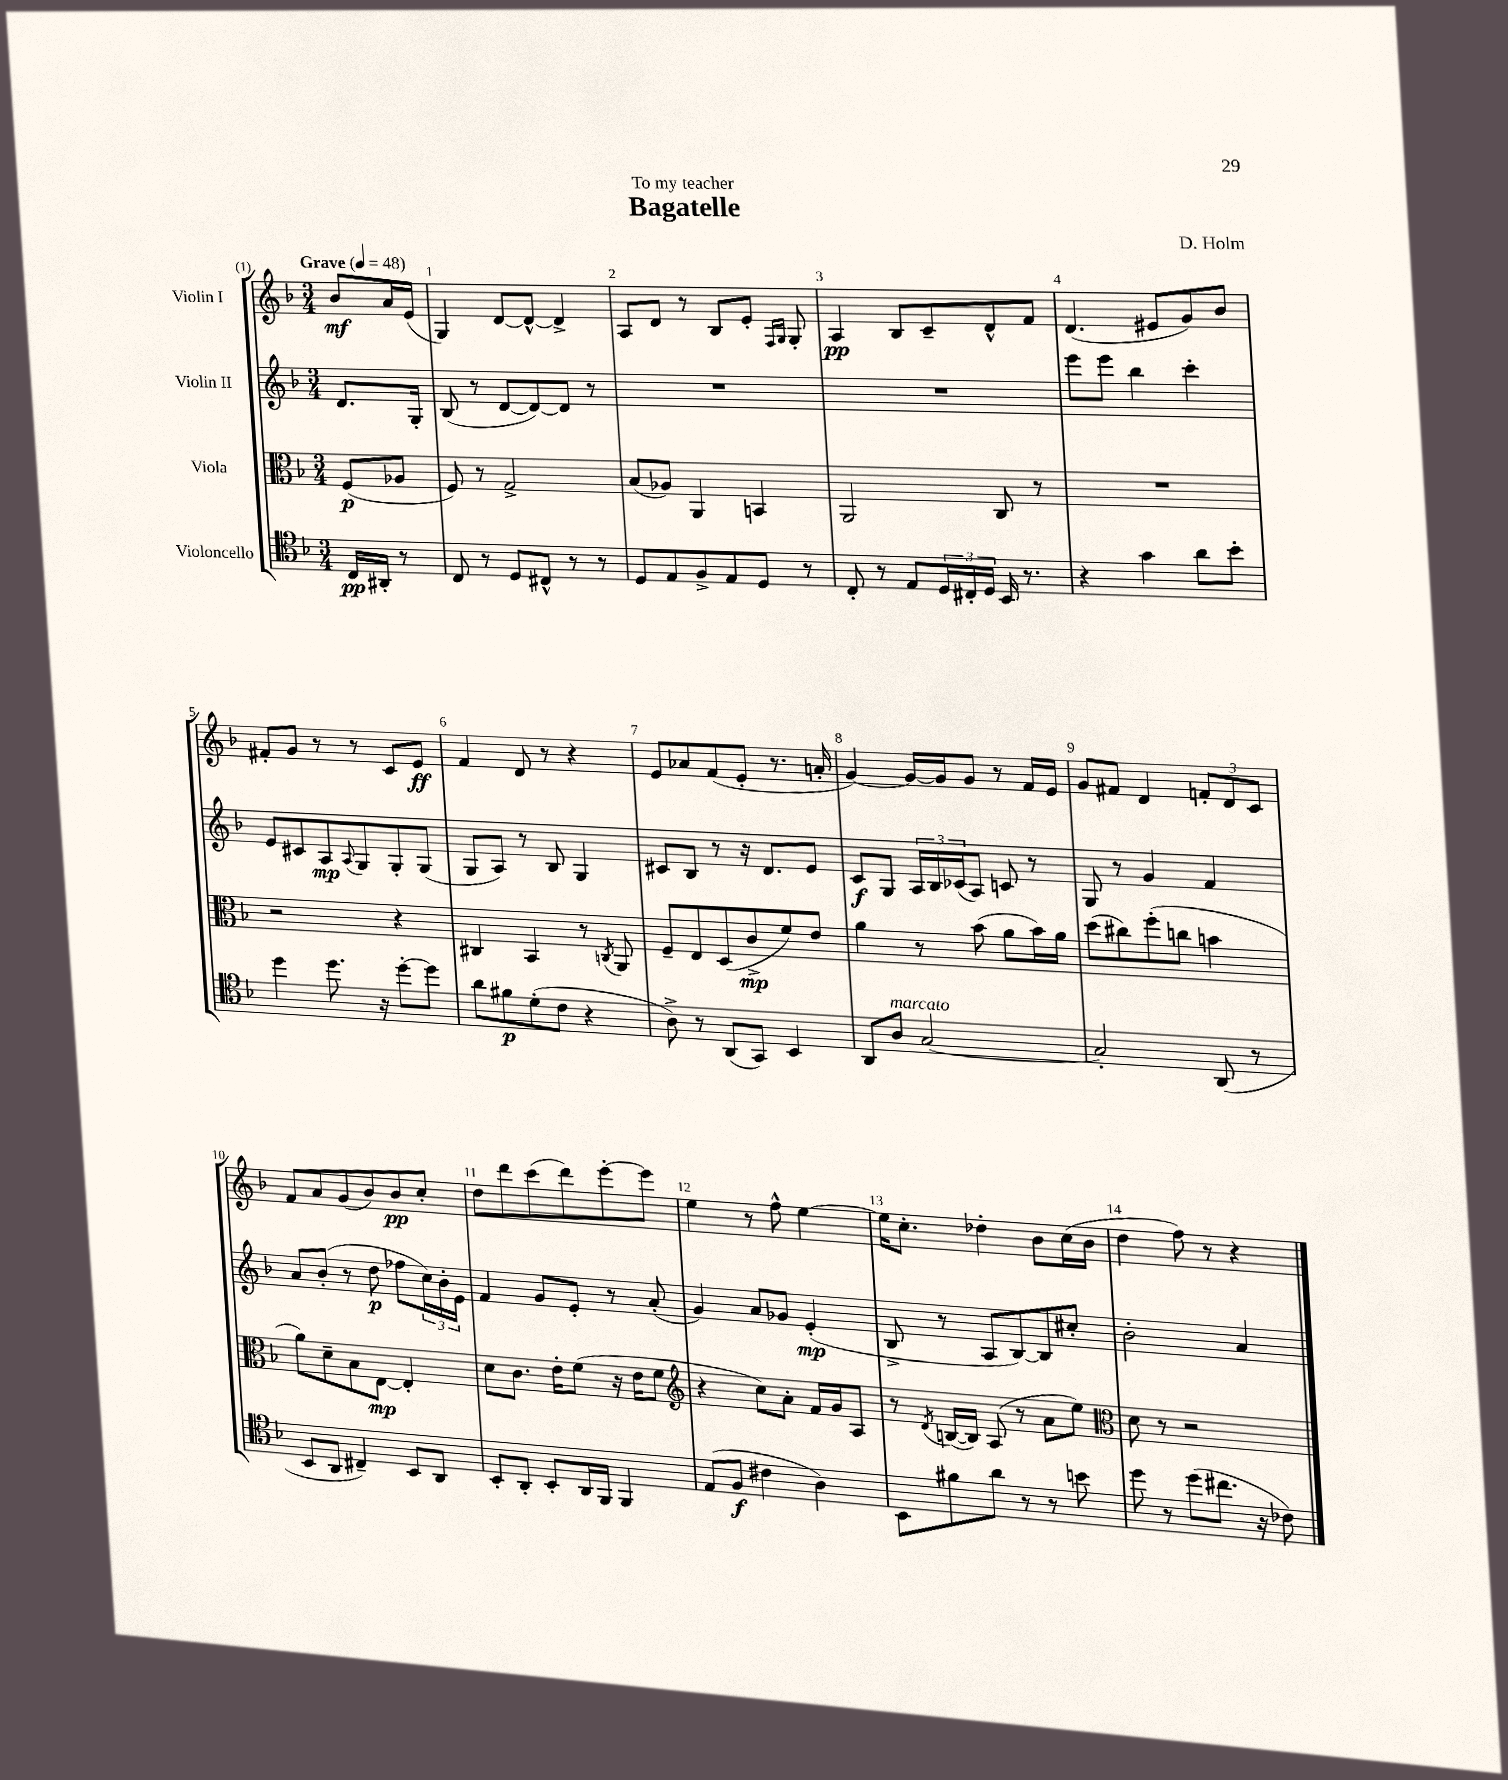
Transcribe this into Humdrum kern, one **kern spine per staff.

**kern	**kern	**kern	**kern
*staff4	*staff3	*staff2	*staff1
*clefC4	*clefC3	*clefG2	*clefG2
*k[b-]	*k[b-]	*k[b-]	*k[b-]
*M3/4	*M3/4	*M3/4	*M3/4
*MM48	*MM48	*MM48	*MM48
16C	(8F	8.d	8b-
16AA#'	.	.	.
8r	8A-	.	16a
.	.	16G'	(16e
=	=	=	=
8C	8F)	(8B-	4G)
8r	8r	8r	.
8D	2G^	[8d	[8d
8C#^^	.	8d_)	8d^^_
8r	.	8d]	4d^]
8r	.	8r	.
=	=	=	=
8D	(8B-	2.r	8A
8E	8A-)	.	8d
8F^	4AA	.	8r
8E	.	.	8B-
8D	4BB	.	8e'
.	.	.	16qqF
.	.	.	16qqG
8r	.	.	8G'
=	=	=	=
8C'	2AA	2.r	4A
8r	.	.	.
8E	.	.	8B-
24D	.	.	8c~
24C#'	.	.	.
24D	.	.	.
16BB-	8C	.	8d^^
8.r	.	.	.
.	8r	.	8f
=	=	=	=
4r	2.r	8eee	(4.d
.	.	8eee	.
4g	.	4bb-	.
.	.	.	8e#
8a	.	4ccc'	8g)
8b-'	.	.	8b-
=	=	=	=
4dd	2r	8e	8f#'
.	.	8c#	8g
8.dd	.	8A	8r
.	.	8qqA	.
.	.	8G	8r
16r	.	.	.
[8dd'	4r	8G'	8c
8dd]	.	(8G	8e
=	=	=	=
8a	4C#	8G	4f
8f#	.	8A)	.
(8d'	4BB-	8r	8d
8c	.	8B-	8r
4r	8r	4G	4r
.	8qC	.	.
.	8AA	.	.
=	=	=	=
8A^)	8F~	8c#	8e
8r	8E	8B-	8a-
(8AA	(8D	8r	(8f
8GG)	8c^	16r	8e'
.	.	8.d	.
4BB-	8f)	.	8.r
.	8e	8e	.
.	.	.	16a'
=	=	=	=
8AA	4a	8c	[4g)
8A	.	8G	.
[2G	8r	24A	16g_
.	.	24B-	.
.	.	.	16g]
.	.	(24c-	.
.	(8b-	8A)	8g
.	8a	8c	8r
.	16b-)	8r	16f
.	16a	.	16e
=	=	=	=
2G']	(8dd	8G	8g
.	8cc#)	8r	8f#
.	(8ff'	4g	4d
.	8cc	.	.
(8AA	4b	4f	12f'
.	.	.	12d
8r	.	.	.
.	.	.	12c
=	=	=	=
8BB-	8a)	8a	8f
8AA	8d~	(8b-'	8a
4C#~)	8B-	8r	(8g
.	[8E	8dd	8b-)
8BB-	4E']	8ff-	8b-
8AA	.	24cc)	8cc'
.	.	24b-'	.
.	.	24e	.
=	=	=	=
8BB-'	8d	4f	8dd
8AA'	8.c	.	8ddd
8BB-'	.	8g	(8ccc
.	16e'	.	.
16AA	(8f	8e'	8ddd)
16FF	.	.	.
4FF	16r	8r	[8eee'
.	16e	.	.
.	8f	(8a'	8eee]
=	=	=	=
*	*clefG2	*	*
(8E	4r	4g)	4ee
8F	.	.	.
4c#	8cc)	8a	8r
.	8a'	8g-	8ff^^
4A)	16f	(4e'	[4ee
.	16g	.	.
.	8A	.	.
=	=	=	=
8BB-	8r	8B-^	16ee]
.	.	.	8.cc'
.	8qd	.	.
8f#	([16B	8r	.
.	16B])	.	.
8a	(8A	8A	4dd-'
8r	8r	[8B-)	.
8r	8a	8B-]	8b-
8b	8ee)	8cc#'	(16cc
.	.	.	16b-
=	=	=	=
*	*clefC3	*	*
8dd	8d	2b-'	4dd
8r	8r	.	.
(8dd	2r	.	8ff)
8.cc#	.	.	8r
.	.	4a	4r
16r	.	.	.
8c-)	.	.	.
==	==	==	==
*-	*-	*-	*-
